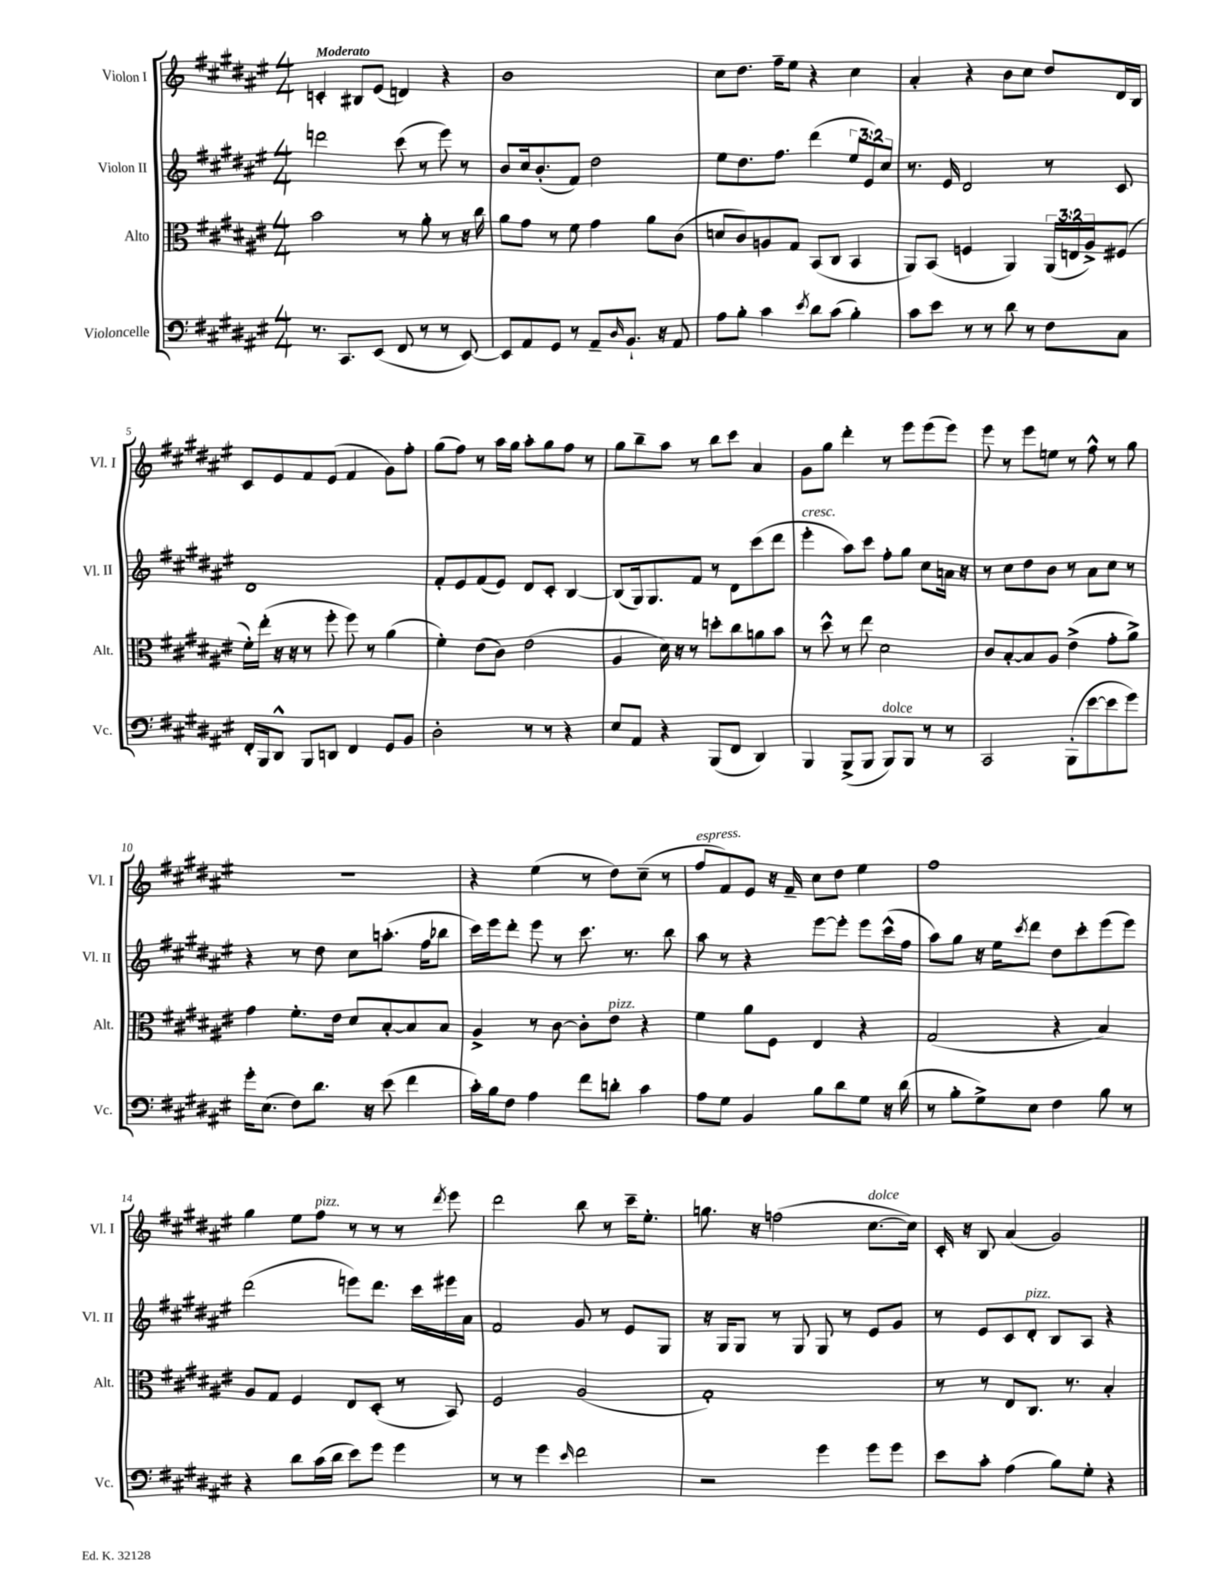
<<
\new StaffGroup <<
\new Staff = "s0" \with { instrumentName = "Violon I" shortInstrumentName = "Vl. I" } {
    \clef treble \key fis \major \numericTimeSignature \time 4/4 \tempo "Moderato"
    c'4-. bis8 eis'8( d'4) r4 |
    b'1 |
    cis''8 dis''8. fis''16-- eis''8 r4 cis''4 |
    ais'4-. r4 b'8 cis''8 dis''8 dis'16 b16 |
    cis'8 eis'8 fis'8 eis'8( fis'4 gis'8) fis''8-. |
    gis''8( fis''8) r8 ais''16 gis''16 ais''8-. gis''8 fis''8 r8 |
    gis''8 b''8-- ais''8 r8 b''8 cis'''8 ais'4 |
    gis'8 gis''8 dis'''4-. r8 eis'''8 eis'''8( eis'''8) |
    eis'''8 r8 eis'''8 e''8 r8 fis''8-^ r8 gis''8 |
    r1 |
    r4 eis''4( r8 dis''8) cis''8--( r8 |
    fis''8^\markup { \italic "espress." } fis'8) eis'8 r16 fis'16-- cis''8 dis''8 eis''4 |
    fis''1 |
    gis''4 eis''8 fis''8^\markup { \italic "pizz." } r8 r8 r8 \acciaccatura { dis'''8 } eis'''8 |
    dis'''2 b''8 r8 cis'''16-- eis''8.-. |
    g''8. r16 f''2( cis''8.~^\markup { \italic "dolce" } cis''16) |
    cis'16-. r16 b8 ais'4( gis'2) \bar "|." |
}
\new Staff = "s1" \with { instrumentName = "Violon II" shortInstrumentName = "Vl. II" } {
    \clef treble \key fis \major \numericTimeSignature \time 4/4 \override Staff.TupletNumber.text = #tuplet-number::calc-fraction-text
    d'''2 cis'''8( r8 eis'''8) r8 |
    b'8 cis''16 b'8.-.( fis'8) dis''2 |
    eis''8 dis''8. fis''8. dis'''4( \tuplet 3/2 { eis''8 eis'8) cis''8 } |
    r8. eis'16 dis'2 r8 cis'8 |
    dis'1 |
    fis'8-. eis'8 fis'8( eis'8) dis'8 cis'8-. b4~ |
    b8( gis16) gis8. fis'8 r8 dis'8 cis'''8( dis'''8 |
    eis'''4-.^\markup { \italic "cresc." } ais''8) cis'''8 fis''8-. gis''8 cis''8 a'16 r16 |
    r8 cis''8 dis''8 b'8 r8 ais'8 cis''8 r8 |
    r4 r8 dis''8 cis''8 a''8.-.( fis''16 bes''8 |
    cis'''16) eis'''16 dis'''8-. eis'''8 r8 cis'''8. r8. b''8 |
    ais''8 r8 r4 eis'''8~ eis'''8-. eis'''8 cis'''16-^( fis''16 |
    ais''8) gis''8 r16 eis''16 \acciaccatura { cis'''8 } dis'''8 dis''8 cis'''8-. eis'''8( eis'''8) |
    dis'''2( e'''8) dis'''8. cis'''16 eis'''16 ais'16 |
    fis'2 gis'8 r8 eis'8 gis8 |
    r16 gis16 gis8 r8 gis8 gis8 r8 eis'8 gis'8 |
    r8 eis'8 cis'8 dis'8-.^\markup { \italic "pizz." } b8 ais8 r4 \bar "|." |
}
\new Staff = "s2" \with { instrumentName = "Alto" shortInstrumentName = "Alt." } {
    \clef alto \key fis \major \numericTimeSignature \time 4/4 \override Staff.TupletNumber.text = #tuplet-number::calc-fraction-text
    b'2 r8 ais'8-. r8 r16 cis''16 |
    ais'8 gis'8 r8 fis'8 gis'4 ais'8 cis'8( |
    d'8 cis'8) a8 gis8 b,8( cis8 b,4 |
    ais,8) b,8( f4 ais,4) \tuplet 3/2 { ais,16( e16 ais16->) } fis8( |
    fis'16-.) eis''16-.( r16 r16 r8 fis''8-. fis''8) r8 ais'4( |
    fis'4-.) eis'8( cis'8) eis'2( |
    ais4 dis'16) r16 r8 d''8-. cis''8 a'8 b'8 |
    r8 dis''8-^ r8 eis''8 dis'2 |
    cis'8 b8~-. b8 ais8 eis'4->( gis'8-. ais'8->) |
    gis'4 fis'8.-. eis'16 dis'8 b8~-. b8 b8 |
    ais4-> r8 cis'8~ cis'8-. eis'8^\markup { \italic "pizz." } r4 |
    fis'4 ais'8 fis8 eis4 r4 |
    gis2( r4 b4) |
    ais8 gis8 fis4 eis8 dis8-.( r8 b,8) |
    fis2 ais2( |
    gis1-.) |
    r8 r8 eis8 cis8. r8. b4-. \bar "|." |
}
\new Staff = "s3" \with { instrumentName = "Violoncelle" shortInstrumentName = "Vc." } {
    \clef bass \key fis \major \numericTimeSignature \time 4/4
    r8. cis,8. eis,8( fis,8 r8 r8 eis,8~) |
    eis,8 ais,8 gis,8 r8 ais,8-- \grace { dis16 } b,8.-! r16 ais,8 |
    ais8 b8-. cis'4 \acciaccatura { eis'8 } dis'8 cis'8( b4-.) |
    cis'8 eis'8 r8 r8 dis'8 r8 fis8 cis8 |
    fis,16-. b,,16 dis,8-^ b,,8 d,8 fis,4 gis,8 b,8 |
    dis2-. r8 r8 r4 |
    eis8 ais,8 r4 b,,8( fis,8 dis,4) |
    b,,4 b,,8->( b,,8 b,,8^\markup { \italic "dolce" }) b,,8 r8 r8 |
    cis,2 b,,8-.( eis'8~ eis'8 gis'8) |
    gis'16-. eis8.( fis8) dis'8. r16 eis'8( fis'4 |
    cis'16-.) b16 fis8 ais4 fis'8 d'8-. cis'4 |
    ais8 gis8 b,4 b8 dis'8 gis8 r16 dis'16( |
    r8 b8-. gis8->) eis8 fis4 b8 r8 |
    r4 dis'8 cis'16( dis'16 eis'8) gis'8 gis'4 |
    r8 r8 gis'4 \grace { eis'16 } fis'2 |
    r2 gis'4 gis'8 gis'8 |
    eis'8 cis'8-. ais4( b8) gis8-. r4 \bar "|." |
}
>>
>>
